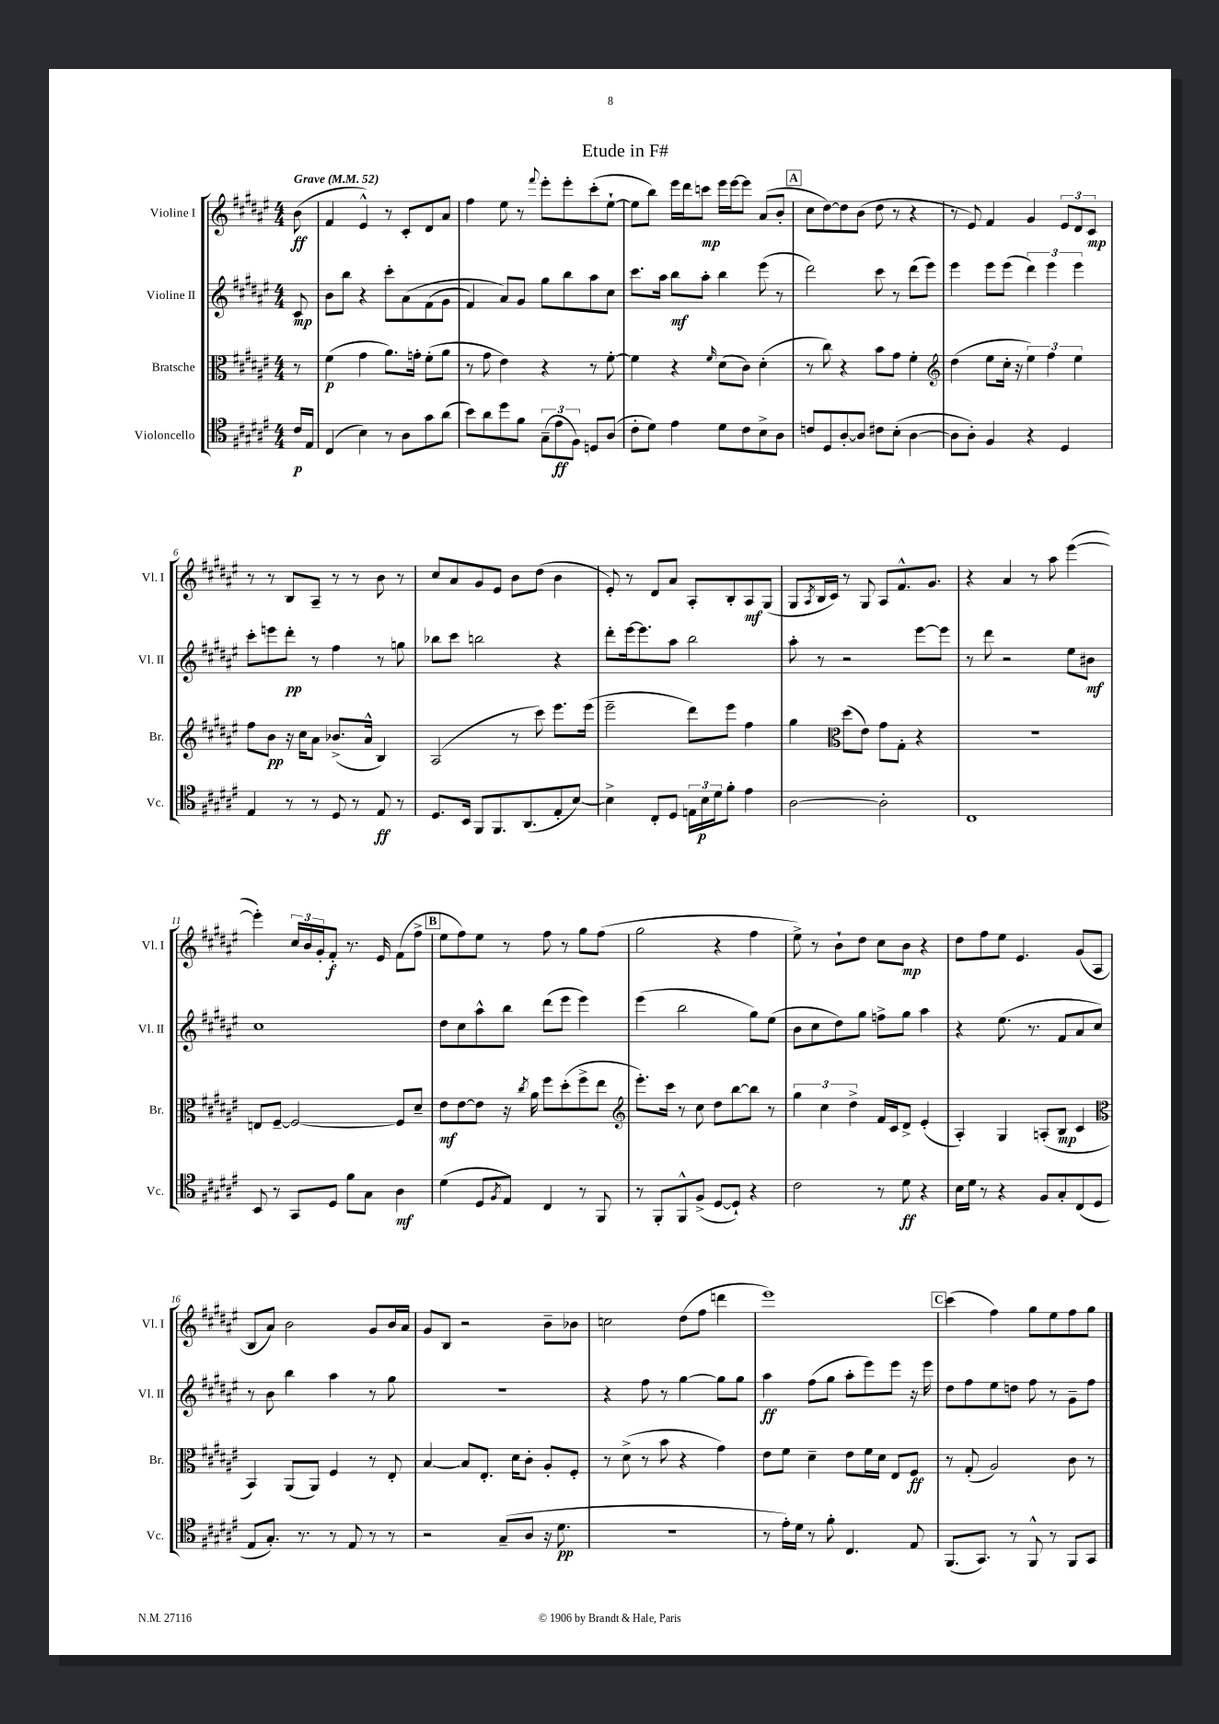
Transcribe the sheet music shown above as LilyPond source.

\header { title = "Etude in F#" }
<<
\new StaffGroup <<
\new Staff = "s0" \with { instrumentName = "Violine I" shortInstrumentName = "Vl. I" } {
    \clef treble \key fis \major \numericTimeSignature \time 4/4 \partial 8 \tempo "Grave" 4 = 52
    b'8\ff( |
    fis'4 eis'4-^) r8 cis'8-. dis'8 ais'8 |
    fis''4 eis''8 r8 \appoggiatura { fis'''8 } eis'''8-. eis'''8-. cis'''8-.( eis''8~-! |
    eis''8 b''8) eis'''16 dis'''16 c'''8\mp eis'''16 eis'''16~ eis'''8 ais'8( b'8-. |
    \mark \markup { \box "A" } cis''8 dis''8~) dis''8 b'8( dis''8 r8 r4 |
    r8 eis'8) fis'4 gis'4 \tuplet 3/2 { eis'8 dis'8 cis'8\mp } |
    r8 r8 b8 ais8-- r8 r8 b'8 r8 |
    cis''8 ais'8 gis'8 eis'8 b'8 dis''8( b'4 |
    eis'8-.) r8 dis'8 ais'8 ais8-. b8-. ais8\mf gis8( |
    gis8 \acciaccatura { ais8 } b16 cis'16) r8 gis8 ais8 fis'8.-^ gis'8. |
    r4 ais'4 r8 ais''8 eis'''4~( |
    eis'''4-.) \tuplet 3/2 { cis''16 b'16 gis'16-. } fis'8-.\f r8. eis'16 fis'8( fis''8-> |
    \mark \markup { \box "B" } eis''8 fis''8) eis''8 r8 fis''8 r8 gis''8 fis''8( |
    gis''2 r4 fis''4 |
    eis''8->) r8 b'8-! dis''8 cis''8 b'8\mp r4 |
    dis''8 fis''8 eis''8 eis'4. gis'8( ais8 |
    b8 ais'8) b'2 gis'8 b'16 ais'16 |
    gis'8 b8 r2 b'8-- bes'8 |
    c''2 dis''8( fis''8 d'''4 |
    eis'''1) |
    \mark \markup { \box "C" } cis'''4( fis''4) gis''8 eis''8 fis''8 gis''8 \bar "|." |
}
\new Staff = "s1" \with { instrumentName = "Violine II" shortInstrumentName = "Vl. II" } {
    \clef treble \key fis \major \numericTimeSignature \time 4/4 \partial 8
    cis'8\mp |
    b'8 b''8 r4 cis'''8-. ais'8\( fis'8( gis'8 |
    fis'4) ais'8\) gis'8 gis''8 b''8 ais''8 cis''8 |
    cis'''8. ais''16 b''8\mf ais''8-. b''4 eis'''8( r8 |
    \mark \markup { \box "A" } dis'''2) cis'''8 r8 dis'''8( eis'''8) |
    eis'''4 eis'''8 eis'''8( \tuplet 3/2 { dis'''4) eis'''4 eis'''4 } |
    cis'''8-. e'''8 dis'''8-.\pp r8 fis''4 r8 g''8 |
    bes''8 cis'''8 b''2 r4 |
    dis'''8-. eis'''16~ eis'''8. ais''8 b''2 |
    ais''8-. r8 r2 eis'''8~ eis'''8 |
    r8 dis'''8 r2 eis''8 bis'8\mf |
    cis''1 |
    \mark \markup { \box "B" } dis''8 cis''8 ais''8-^ b''8 dis'''8( eis'''8 eis'''4) |
    eis'''4( b''2 gis''8) eis''8( |
    b'8 cis''8 dis''8) gis''8 f''8-> gis''8 ais''4 |
    r4 eis''8.( r8. fis'8 ais'8 cis''8) |
    r8 b'8 b''4 ais''4 r8 gis''8 |
    R1 |
    r4 fis''8 r8 gis''4~ gis''8 gis''8 |
    ais''4\ff fis''8( gis''8 ais''8-. eis'''8) eis'''8 r16 eis'''16 |
    \mark \markup { \box "C" } dis''8 fis''8 eis''8 d''8 fis''8 r8 gis'8-- fis''8 \bar "|." |
}
\new Staff = "s2" \with { instrumentName = "Bratsche" shortInstrumentName = "Br." } {
    \clef alto \key fis \major \numericTimeSignature \time 4/4 \partial 8
    r8 |
    fis'4\p( gis'4 ais'8.) g'16-. fis'8-.( ais'8 |
    r8 gis'8 eis'4) r4 r8 fis'8~-. |
    fis'4 r4 \grace { fis'16 } dis'8( cis'8) dis'4-.( |
    \mark \markup { \box "A" } r8 cis''8) r4 b'8 gis'8 fis'4-. |
    \clef treble dis''4( eis''8 cis''16-. r16 \tuplet 3/2 { eis''4) fis''4 eis''4 } |
    fis''8 b'8\pp r16 cis''16 ais'8 bes'8.->( ais'16-^ b4) |
    ais2( r8 cis'''8) eis'''8. eis'''16( |
    eis'''2-- dis'''8) eis'''8 fis''4 |
    gis''4 \clef alto dis''8( eis'8) gis'8 gis8-. r4 |
    R1 |
    e8 fis8~-- fis2~ fis8 dis'8-- |
    \mark \markup { \box "B" } eis'8\mf eis'8~ eis'8 r16 \acciaccatura { cis''8 } ais'16 fis''8 dis''8-.( fis''8-> eis''8 |
    \clef treble eis'''8.-.) cis'''16 r8 cis''8 dis''8 b''8~ b''8 r8 |
    \tuplet 3/2 { gis''4 cis''4 dis''4-> } fis'16 cis'16 dis'8-> eis'4-.( |
    ais4-.) gis4 a8-.( b8\mp cis'4 |
    \clef alto b,4) ais,8( ais,8) fis4 r8 eis8-. |
    b4~ b8 eis8.-. dis'16 cis'8-. ais8-. fis8-. |
    r8 dis'8->( r8 b'8 r4 gis'4) |
    eis'8 fis'8 dis'4-- eis'8 fis'16 dis'16 eis8 fis8\ff |
    \mark \markup { \box "C" } r8 gis8-.( ais2) cis'8 r8 \bar "|." |
}
\new Staff = "s3" \with { instrumentName = "Violoncello" shortInstrumentName = "Vc." } {
    \clef tenor \key fis \major \numericTimeSignature \time 4/4 \partial 8
    cis'16\p eis16 |
    cis4( b4) r8 ais8 gis'8 ais'8( |
    b'8) ais'8 dis''8 fis'8 \tuplet 3/2 { gis8--( eis'8\ff fis8) } d8 ais8( |
    cis'8-. dis'8) eis'4 dis'8 cis'8 b8-> ais8 |
    \mark \markup { \box "A" } c'8 dis8 ais8~-. ais8 cis'8 b8-.( ais4~ |
    ais8 ais8-.) fis4 r4 dis4 |
    eis4 r8 r8 dis8 r8 eis8\ff r8 |
    dis8. b,16 fis,8 fis,8. ais,8.( eis8-. b8~) |
    b4-> cis8-. dis8 \tuplet 3/2 { e16 b16\p dis'16 } fis'8-. eis'4 |
    ais2~ ais2-. |
    cis1 |
    b,8 r8 gis,8 dis8 fis'8 gis8 ais4\mf |
    \mark \markup { \box "B" } dis'4( dis8 \acciaccatura { fis8 } eis8) cis4 r8 fis,8 |
    r8 fis,8-. fis,8-^ fis8->( dis8~ dis8-!) r4 |
    cis'2 r8 dis'8\ff r4 |
    b16 dis'16 r8 r4 fis8 gis8-. cis8( dis8 |
    eis8 gis8.-.) r8. r8 eis8 r8 r8 |
    r2 gis8--( ais8 r16 dis'8.\pp |
    R1 |
    r8 eis'16-.) dis'16 r8 fis'8-. cis4. eis8 |
    \mark \markup { \box "C" } fis,8.( gis,8.) r8 fis,8-^ r8 fis,8 gis,8 \bar "|." |
}
>>
>>
